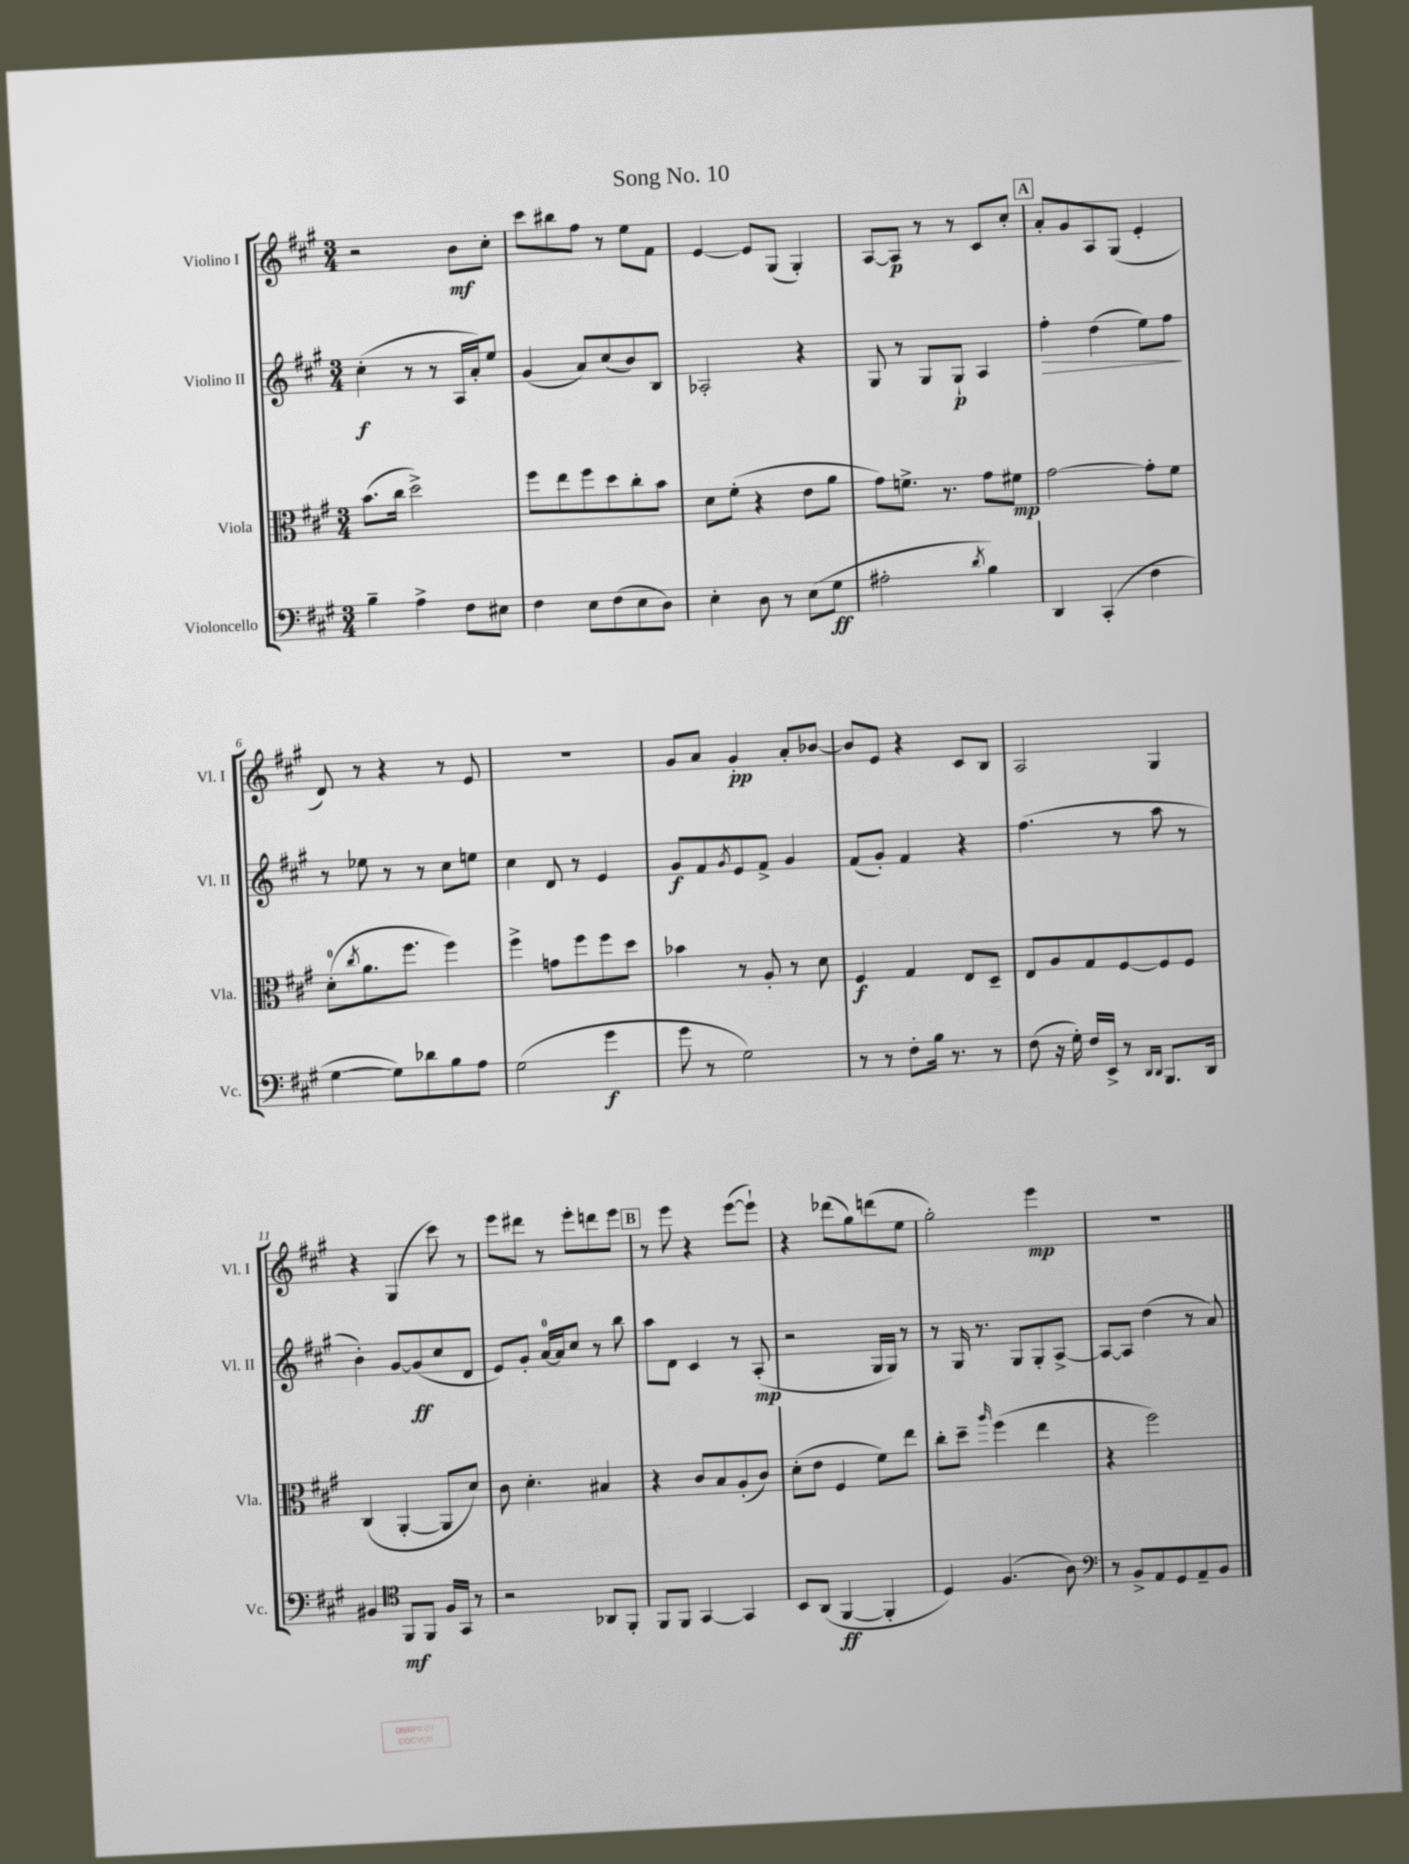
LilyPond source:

\header { title = "Song No. 10" }
<<
\new StaffGroup <<
\new Staff = "s0" \with { instrumentName = "Violino I" shortInstrumentName = "Vl. I" } {
    \clef treble \key a \major \numericTimeSignature \time 3/4
    r2 b'8\mf cis''8-. |
    cis'''8 bis''8 fis''8 r8 e''8 fis'8 |
    e'4~ e'8 gis8( gis4-.) |
    a8~ a8\p r8 r8 cis'8 cis''8-. |
    \mark \markup { \box "A" } a'8-. gis'8 a8 gis8( e'4-. |
    d'8) r8 r4 r8 e'8 |
    R2. |
    gis'8 a'8 gis'4-.\pp a'8-. bes'8~ |
    bes'8 e'8 r4 cis'8 b8 |
    a2 gis4 |
    r4 gis4( cis'''8) r8 |
    e'''8 dis'''8 r8 e'''8-. d'''8 e'''8 |
    \mark \markup { \box "B" } r8 e'''8 r4 e'''8~( e'''8-!) |
    r4 des'''8( gis''8) d'''8( e''8 |
    gis''2-.) e'''4\mp |
    R2. \bar "|." |
}
\new Staff = "s1" \with { instrumentName = "Violino II" shortInstrumentName = "Vl. II" } {
    \clef treble \key a \major \numericTimeSignature \time 3/4
    cis''4-.\f( r8 r8 a16 a'16-.) e''8 |
    gis'4( a'8) cis''8( b'8) b8 |
    aes2-. r4 |
    gis8 r8 gis8 gis8-!\p a4 |
    \mark \markup { \box "A" } fis''4-.\> d''4( e''8) fis''8\! |
    r8 ees''8 r8 r8 cis''8 e''8 |
    cis''4 d'8 r8 e'4 |
    gis'8\f fis'8 \acciaccatura { gis'8 } e'8 fis'8-> gis'4 |
    fis'8( gis'8-.) fis'4 r4 |
    fis''4.( r8 a''8 r8 |
    b'4-.) gis'8~ gis'8\ff( cis''8 d'8 |
    e'8) gis'8-. a'16-0~ a'16 cis''8 r8 b''8 |
    \mark \markup { \box "B" } a''8 d'8 cis'4 r8 a8-.\mp( |
    r2 gis16 gis16) r8 |
    r8 gis16 r8. gis8 gis8-. a8~-> |
    a8~ a8 d''4( r8 a'8) \bar "|." |
}
\new Staff = "s2" \with { instrumentName = "Viola" shortInstrumentName = "Vla." } {
    \clef alto \key a \major \numericTimeSignature \time 3/4
    b'8.( cis''16 d''2->) |
    fis''8 e''8 fis''8 d''8 cis''8-. b'8 |
    d'8 fis'8-.( r4 e'8 a'8 |
    gis'8) f'8.-> r8. gis'8 fis'8\mp |
    \mark \markup { \box "A" } gis'2~ gis'8-. fis'8 |
    d'8-0-.( \acciaccatura { cis''8 } a'8. fis''8. fis''4) |
    fis''4-> g'8 fis''8 fis''8 d''8 |
    bes'4 r8 a8-. r8 d'8 |
    fis4\f gis4 e8 d8-- |
    e8 a8 gis8 fis8~ fis8 fis8 |
    cis4( a,4~-. a,8 d'8) |
    cis'8 d'4.-. bis4 |
    \mark \markup { \box "B" } r4 cis'8 b8 a8-.( cis'8) |
    d'8-.( e'8 fis4 fis'8) e''8 |
    cis''8-. d''8-- \grace { a''16 } fis''4( e''4 |
    r4 fis''2) \bar "|." |
}
\new Staff = "s3" \with { instrumentName = "Violoncello" shortInstrumentName = "Vc." } {
    \clef bass \key a \major \numericTimeSignature \time 3/4
    b4-- a4-> fis8 eis8 |
    fis4 e8 fis8( e8 d8) |
    e4-. d8 r8 e8( gis8\ff |
    ais2-. \acciaccatura { d'8 } b4) |
    \mark \markup { \box "A" } d,4 cis,4-.( fis4 |
    gis4~ gis8) des'8 b8 a8 |
    gis2( gis'4\f |
    gis'8 r8 gis2) |
    r8 r8 fis8-. b16 r8. r8 |
    fis8( r16 gis16-.) fis16 e,16-> r8 \grace { d,16 d,16 } b,,8. d,16 |
    bis,4 \clef tenor fis,8\mf fis,8 fis16 gis,16 r8 |
    r2 aes,8 fis,8-. |
    \mark \markup { \box "B" } fis,8 fis,8 gis,4~ gis,4 |
    b,8 a,8( fis,4~\ff fis,4-. |
    d4) fis4.( a8) |
    \clef bass r8 b,8-> a,8 gis,8 a,8-- b,8 \bar "|." |
}
>>
>>
